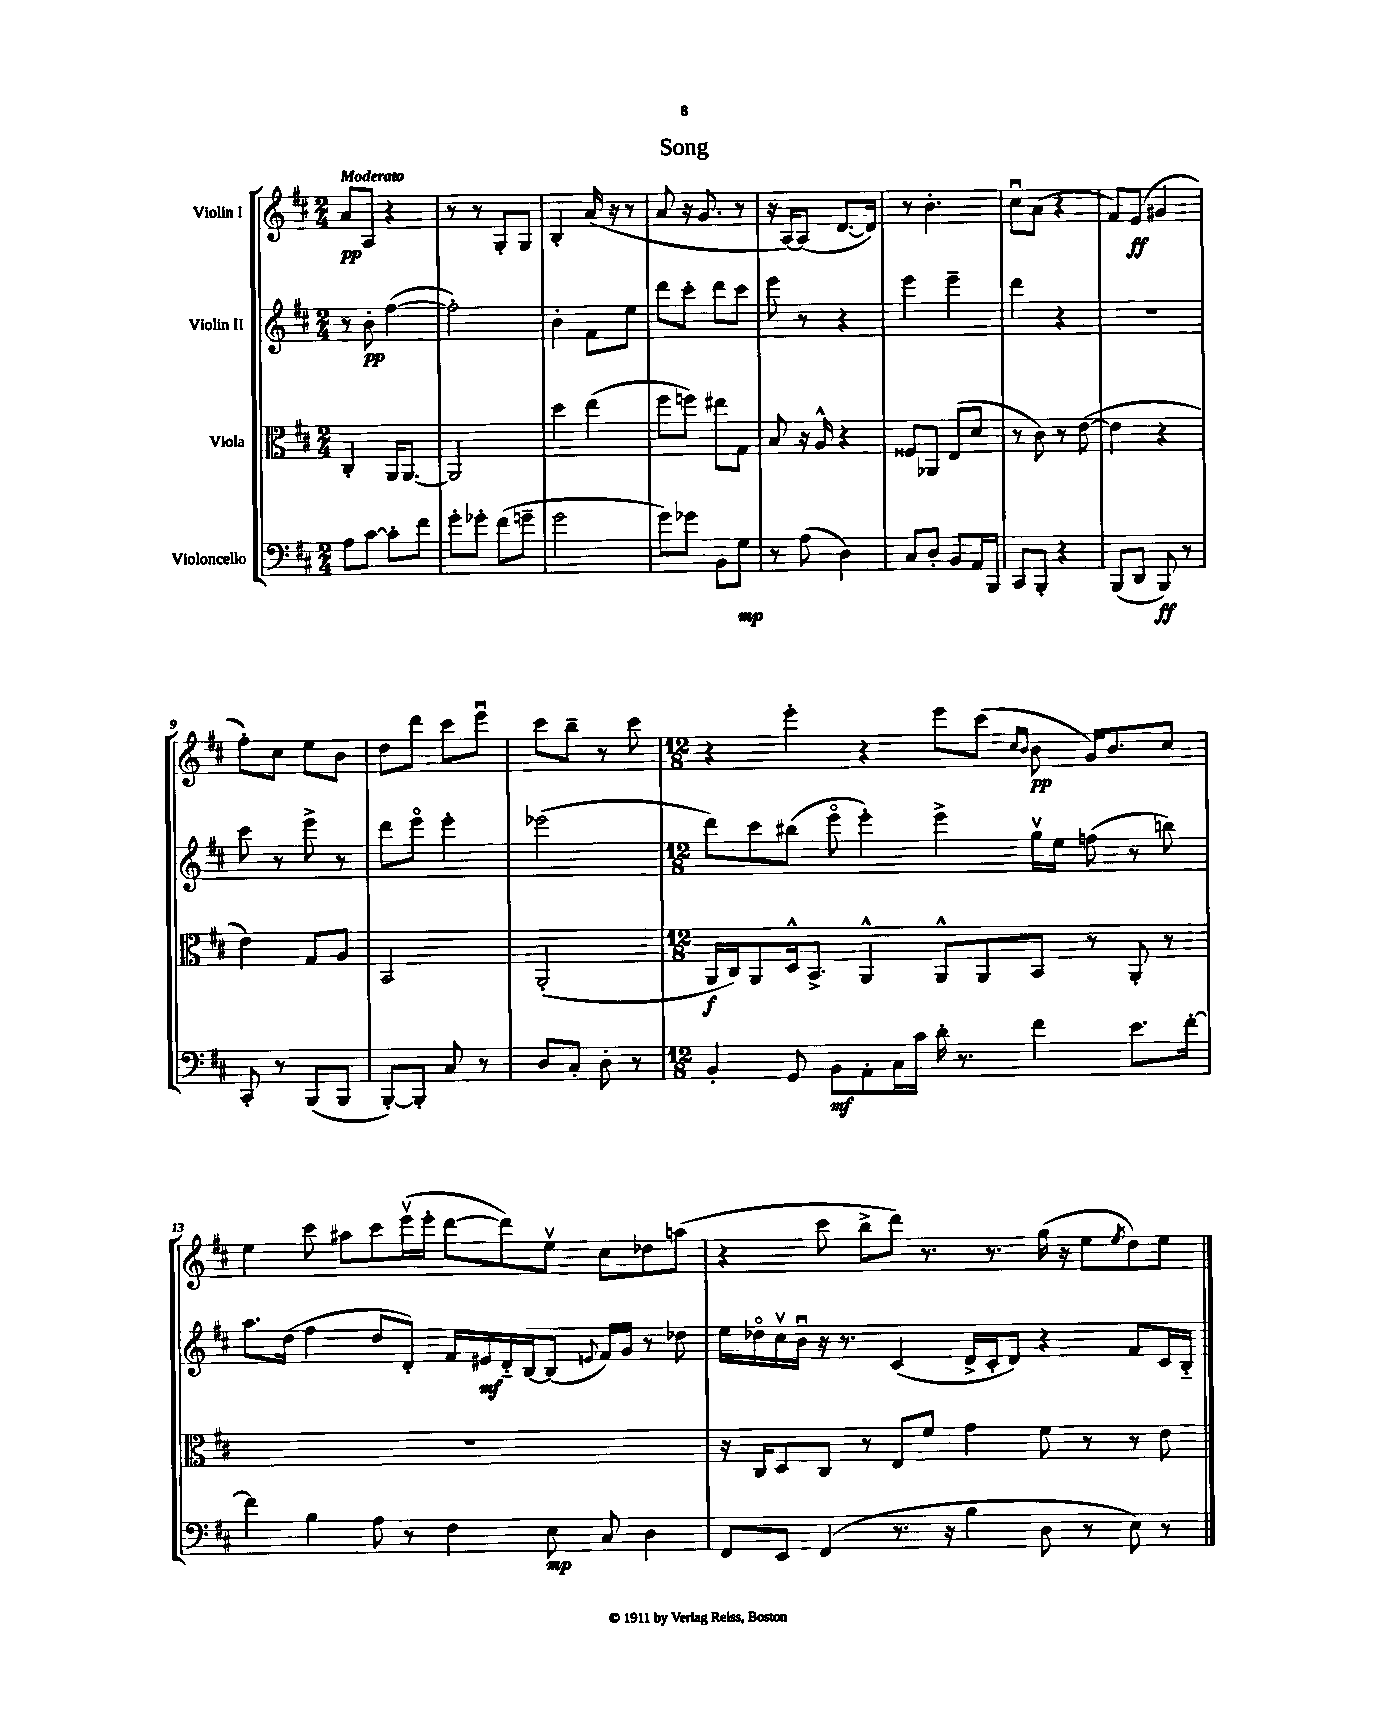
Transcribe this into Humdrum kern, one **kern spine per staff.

**kern	**dynam	**kern	**dynam	**kern	**dynam	**kern	**dynam
*part4	*part4	*part3	*part3	*part2	*part2	*part1	*part1
*staff4	*staff4	*staff3	*staff3	*staff2	*staff2	*staff1	*staff1
*I"Violoncello	*	*I"Viola	*	*I"Violin II	*	*I"Violin I	*
*clefF4	*	*clefC3	*	*clefG2	*	*clefG2	*
*k[f#c#]	*	*k[f#c#]	*	*k[f#c#]	*	*k[f#c#]	*
*M2/4	*	*M2/4	*	*M2/4	*	*M2/4	*
=1	=1	=1	=1	=1	=1	=1	=1
!	!	!	!	!	!	!LO:TX:a:B:t=Moderato	!
8A\L	.	4C#'/	.	8r	.	8a/L	pp
[8c#\J	.	.	.	8b'\	pp	8A/J	.
8c#'\L]	.	16AA/KL	.	([4ff#\	.	4r	.
.	.	[8.AA/J	.	.	.	.	.
8f#\J	.	.	.	.	.	.	.
=2	=2	=2	=2	=2	=2	=2	=2
8g'\L	.	2AA/]	.	2ff#'\])	.	8r	.
8g-X'\J	.	.	.	.	.	8r	.
(8f#\L	.	.	.	.	.	8G'/L	.
8gn~\J	.	.	.	.	.	8G/J	.
=3	=3	=3	=3	=3	=3	=3	=3
2g\	.	4dd\	.	4b'\	.	4B'/	.
.	.	(4ee\	.	8f#\L	.	(16a/	.
.	.	.	.	.	.	16r	.
.	.	.	.	8ee\J	.	8r	.
=4	=4	=4	=4	=4	=4	=4	=4
8g\L)	.	8ff#\L	.	8ddd\L	.	8a/	.
8g-X\J	.	8ffn\J)	.	8ccc#'\J	.	16r	.
.	.	.	.	.	.	8.g/	.
8BB\L	.	8ee#X\L	.	8ddd\L	.	.	.
8G\J	mp	8G\J	.	8ccc#\J	.	8r	.
=5	=5	=5	=5	=5	=5	=5	=5
8r	.	8B/	.	8eee\	.	16r	.
.	.	.	.	.	.	[16A/KL)	.
(8A\	.	16r	.	8r	.	(8A/J]	.
.	.	16A^^/	.	.	.	.	.
4D\)	.	4r	.	4r	.	[8.d/L	.
.	.	.	.	.	.	16d/Jk])	.
=6	=6	=6	=6	=6	=6	=6	=6
8C#/L	.	8F##X/L	.	4eee\	.	8r	.
8D'/J	.	8AA-X/J	.	.	.	4.b'\	.
8BB/L	.	(8E/L	.	4eee~\	.	.	.
16AA/L	.	8d/J	.	.	.	.	.
16BBB/JJ	.	.	.	.	.	.	.
=7	=7	=7	=7	=7	=7	=7	=7
8CC#/L	.	8r	.	4ddd\	.	8cc#u\L	.
8BBB'/J	.	8c#\)	.	.	.	(8a\J	.
4r	.	8r	.	4r	.	4r	.
.	.	([8e\	.	.	.	.	.
=8	=8	=8	=8	=8	=8	=8	=8
(8BBB/L	.	4e\]	.	2r	.	8f#/L)	.
8DD/J	.	.	.	.	.	(8e/J	ff
8BBB/)	ff	4r	.	.	.	4g#X/	.
8r	.	.	.	.	.	.	.
!!LO:LB:g=z
=9	=9	=9	=9	=9	=9	=9	=9
8CC#'/	.	4e\)	.	8ccc#\	.	8ff#'\L)	.
8r	.	.	.	8r	.	8cc#\J	.
(8BBB/L	.	8G/L	.	8eee^\	.	8ee\L	.
8BBB/J	.	8A/J	.	8r	.	8b\J	.
=10	=10	=10	=10	=10	=10	=10	=10
[8BBB'/L)	.	2BB/	.	8ddd\L	.	8dd\L	.
8BBB'/J]	.	.	.	8eee\J	.	8ddd\J	.
8C#/	.	.	.	4eee'\	.	8ccc#\L	.
8r	.	.	.	.	.	8eeeu\J	.
=11	=11	=11	=11	=11	=11	=11	=11
8D/L	.	(2AA'/	.	(2eee-X\	.	8ccc#\L	.
8C#'/J	.	.	.	.	.	8bb~\J	.
8D'\	.	.	.	.	.	8r	.
8r	.	.	.	.	.	8ccc#\	.
=12	=12	=12	=12	=12	=12	=12	=12
*M12/8	*	*M12/8	*	*M12/8	*	*M12/8	*
4BB'/	.	16AA/LL	f	8ddd\L)	.	4r	.
.	.	16C#/J)	.	.	.	.	.
.	.	8AA/	.	8ccc#\	.	.	.
8GG/	.	16D^^/k	.	(8bb#X\J	.	4eee'\	.
.	.	8.BB^/J	.	.	.	.	.
8BB\L	mf	.	.	8eee\	.	.	.
8AA'\	.	4AA^^/	.	4eee'\)	.	4r	.
16C#\L	.	.	.	.	.	.	.
16c#\JJ	.	.	.	.	.	.	.
16d'\	.	8AA^^/L	.	4eee^\	.	8eee\L	.
8.r	.	.	.	.	.	.	.
.	.	8AA/	.	.	.	(8ccc#\J	.
.	.	.	.	.	.	16qqcc#/LL	.
.	.	.	.	.	.	16qqb/JJ	.
4f#\	.	8BB/J	.	16ggv\LL	.	8b\	pp
.	.	.	.	16ee\JJ	.	.	.
.	.	8r	.	(8ffn\	.	16g/KL)	.
.	.	.	.	.	.	8.b/	.
8.e\L	.	8AA'/	.	8r	.	.	.
.	.	8r	.	8bbn\)	.	8cc#/J	.
[16f#'\Jk	.	.	.	.	.	.	.
!!LO:LB:g=z
=13	=13	=13	=13	=13	=13	=13	=13
4f#\]	.	1.r	.	8.aa\L	.	4ee\	.
.	.	.	.	(16dd\Jk	.	.	.
4B\	.	.	.	4ff#\	.	8ccc#\	.
.	.	.	.	.	.	8aa#X\L	.
8A\	.	.	.	8dd/L	.	8ccc#\	.
8r	.	.	.	8d'/J)	.	(16eeev\L	.
.	.	.	.	.	.	16eee'\JJ	.
4F#\	.	.	.	16f#/LL	.	[8ddd\L	.
.	.	.	.	16e#X/	mf	.	.
.	.	.	.	16d/	.	8ddd\])	.
.	.	.	.	[16B/J	.	.	.
8E\	mp	.	.	(8B/J]	.	8eev\J	.
.	.	.	.	8qqen/	.	.	.
8C#/	.	.	.	16f#/LL)	.	8cc#\L	.
.	.	.	.	16g/JJ	.	.	.
4D\	.	.	.	8r	.	8dd-X\	.
.	.	.	.	8dd-X\	.	(8aan\J	.
=14	=14	=14	=14	=14	=14	=14	=14
8FF#/L	.	16r	.	16ee\LL	.	4r	.
.	.	16C#/KL	.	16dd-X\	.	.	.
8EE/J	.	8D/	.	16cc#v\	.	.	.
.	.	.	.	16bu\JJ	.	.	.
(4FF#/	.	8C#/J	.	16r	.	8ccc#\	.
.	.	.	.	8.r	.	.	.
.	.	8r	.	.	.	8bb^\L	.
8.r	.	8E/L	.	(4c#/	.	8ddd\J)	.
.	.	8f#/J	.	.	.	8.r	.
16r	.	.	.	.	.	.	.
4B\	.	4g\	.	16d^/LL	.	.	.
.	.	.	.	16c#'/J	.	8.r	.
.	.	.	.	8d/J)	.	.	.
8D\	.	8f#\	.	4r	.	(16gg\	.
.	.	.	.	.	.	16r	.
8r	.	8r	.	.	.	8ee\L	.
.	.	.	.	.	.	8qee/	.
8E\)	.	8r	.	8f#/L	.	8dd\)	.
8r	.	8e\	.	16c#/L	.	8ee\J	.
.	.	.	.	16B/JJ	.	.	.
==	==	==	==	==	==	==	==
*-	*-	*-	*-	*-	*-	*-	*-
